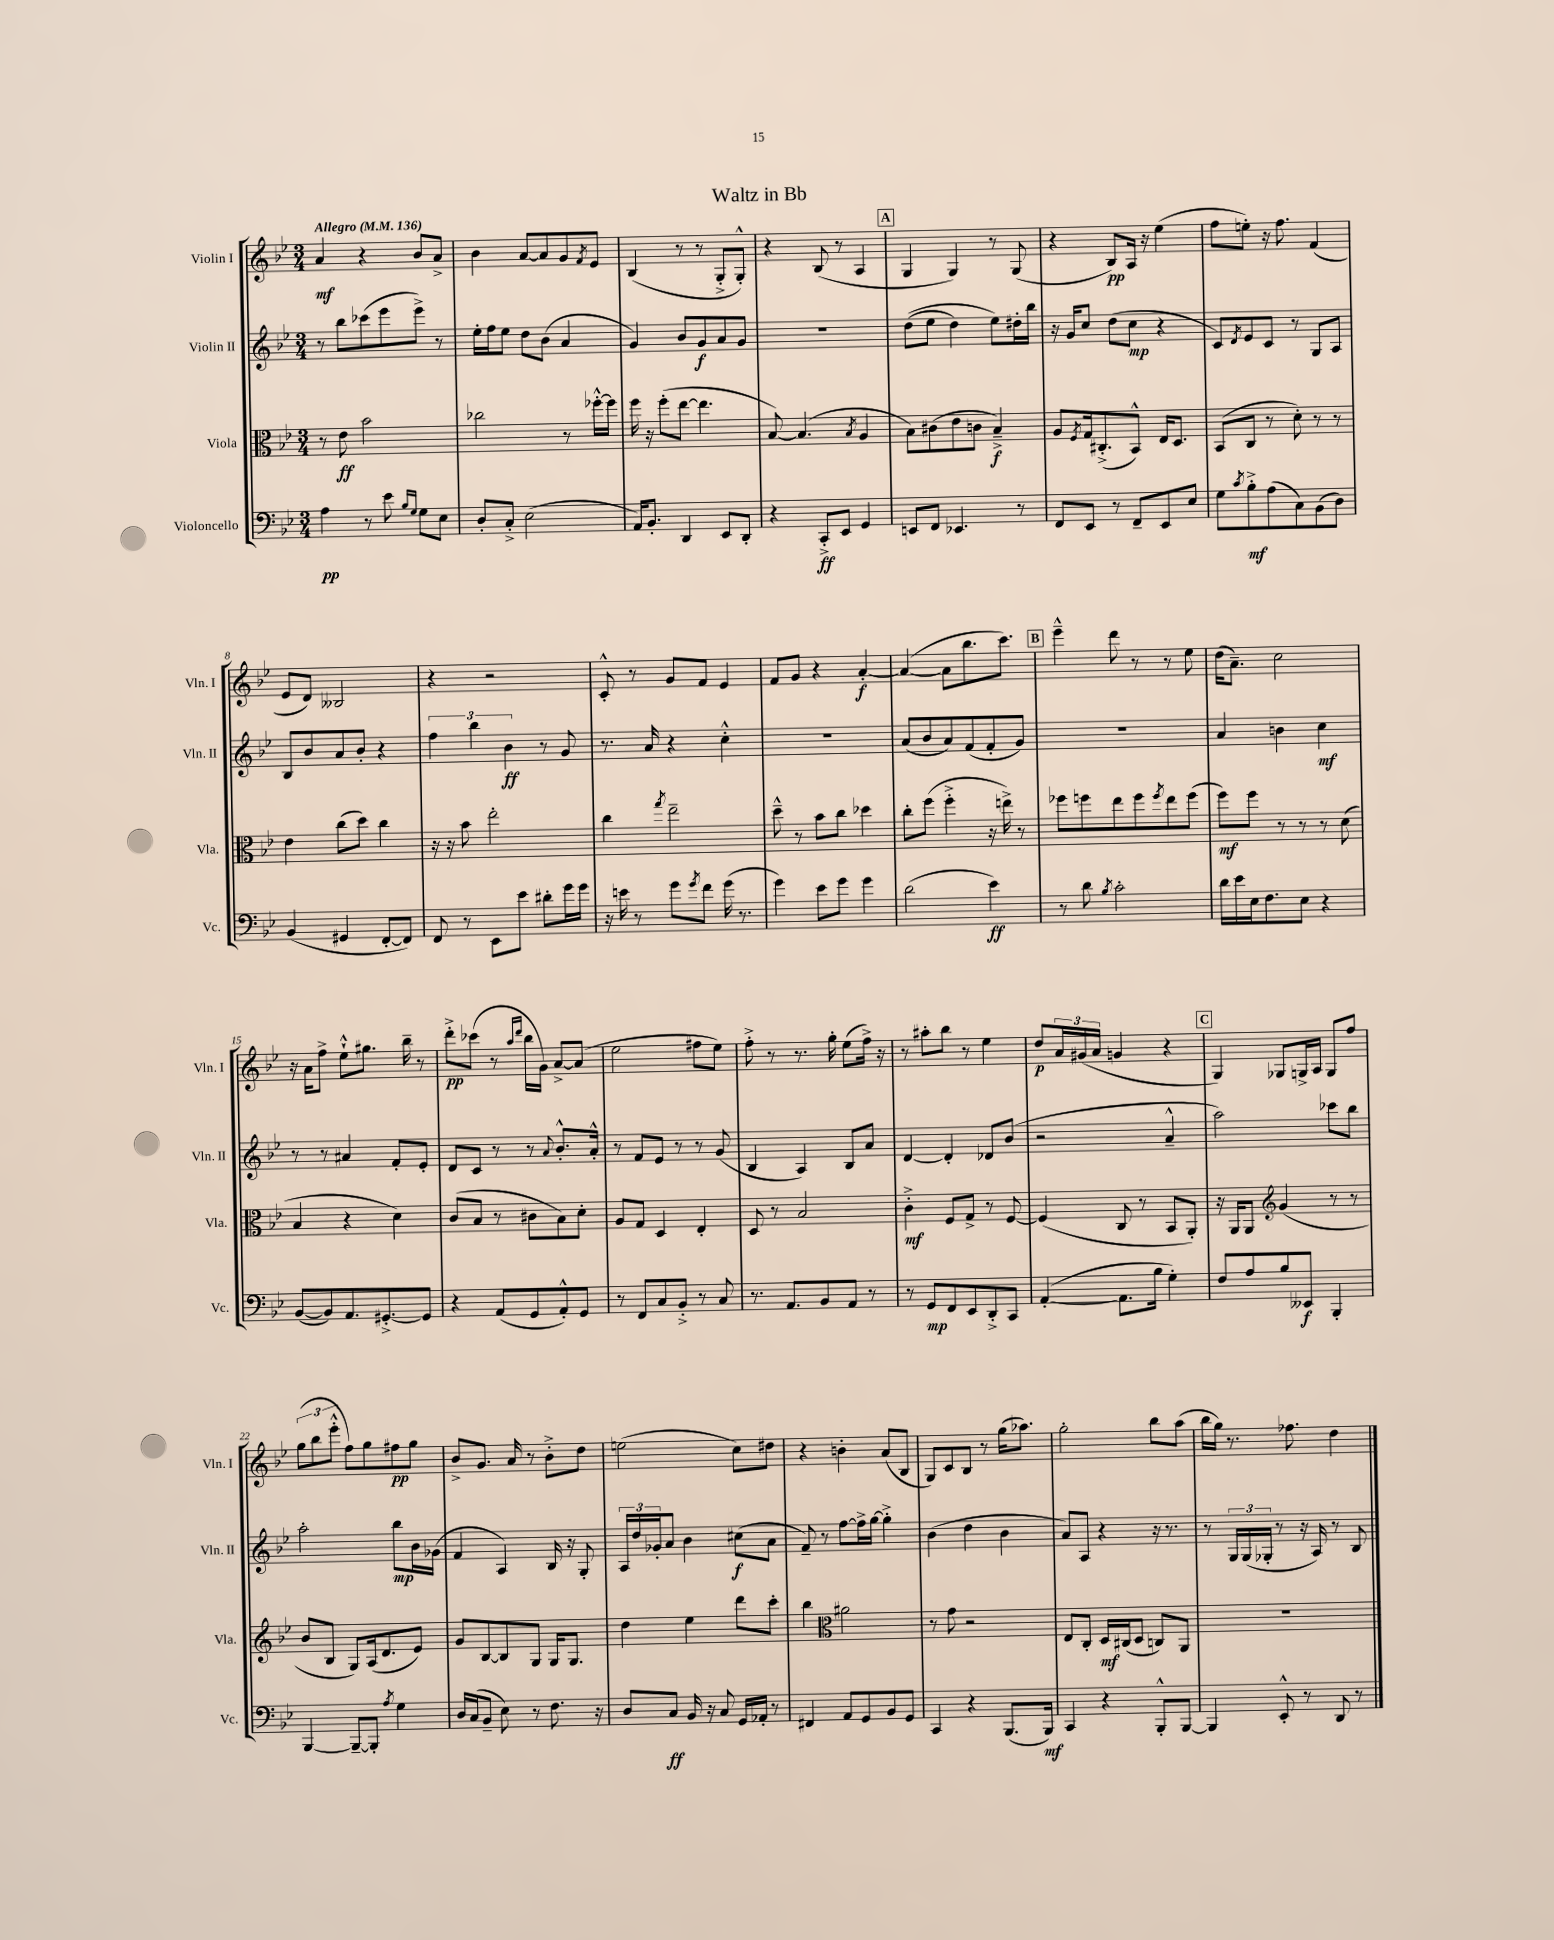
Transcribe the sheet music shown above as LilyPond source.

\header { title = "Waltz in Bb" }
<<
\new StaffGroup <<
\new Staff = "s0" \with { instrumentName = "Violin I" shortInstrumentName = "Vln. I" } {
    \clef treble \key bes \major \numericTimeSignature \time 3/4 \tempo "Allegro" 4 = 136
    a'4\mf r4 bes'8 a'8-> |
    bes'4 a'8~ a'8 g'8 \acciaccatura { f'8 } ees'8 |
    bes4( r8 r8 g8-.-> g8-.-^) |
    r4 bes8( r8 a4 |
    \mark \markup { \box "A" } g4 g4) r8 g8( |
    r4 bes8\pp) a16 r16 ees''4( |
    f''8 e''8-.) r16 f''8. f'4( |
    ees'8 d'8) beses2 |
    r4 r2 |
    c'8-.-^ r8 g'8 f'8 ees'4 |
    f'8 g'8 r4 a'4~-.\f |
    a'4~( a'8 bes''8. c'''8.) |
    \mark \markup { \box "B" } ees'''4---^ d'''8 r8 r8 ees''8 |
    d''16( a'8.--) c''2 |
    r16 a'16 f''8-> ees''8-!-^ gis''8. bes''16-- r8 |
    d'''8-.->\pp ces'''8( r8 \grace { a''16 d'''16 } bes''16 g'16) a'8~-> a'8( |
    ees''2 fis''8 ees''8) |
    f''8-.-> r8 r8. g''16-. ees''8( f''16->) r16 |
    r8 ais''8-. bes''8 r8 ees''4 |
    d''8\p \tuplet 3/2 { a'16 gis'16( a'16 } g'4 r4 |
    \mark \markup { \box "C" } g4) ges8 g16-> a16 g8 f''8 |
    \tuplet 3/2 { g''8( bes''8 ees'''8-.-^ } f''8) g''8 fis''8\pp g''8 |
    bes'8-> g'8. a'16 r8 bes'8-.-> d''8 |
    e''2( c''8) dis''8 |
    r4 b'4-. a'8( bes8 |
    g8) c'8 bes8 r8 g''16( aes''8.) |
    g''2-. bes''8 a''8( |
    bes''16 g''16) r8. fes''8. d''4 \bar "|." |
}
\new Staff = "s1" \with { instrumentName = "Violin II" shortInstrumentName = "Vln. II" } {
    \clef treble \key bes \major \numericTimeSignature \time 3/4
    r8 bes''8 ces'''8( ees'''8 ees'''8->) r8 |
    ees''16-. f''16 ees''8 d''8 bes'8( a'4 |
    g'4) bes'8 g'8\f a'8 g'8 |
    R2. |
    \mark \markup { \box "A" } d''8(\( ees''8 d''4) ees''8\) dis''16-. bes''16 |
    r16 g'16 c''8 d''8( c''8\mp r4 |
    c'8) \acciaccatura { d'8 } ees'8 c'8 r8 g8 a8 |
    bes8 bes'8 a'8 bes'8-. r4 |
    \tuplet 3/2 { f''4 bes''4 bes'4\ff } r8 g'8 |
    r8. a'16 r4 c''4-.-^ |
    R2. |
    a'8( bes'8 a'8) f'8( f'8-. g'8) |
    \mark \markup { \box "B" } R2. |
    a'4 b'4 c''4\mf |
    r8 r8 ais'4 f'8-. ees'8-. |
    d'8 c'8 r8 r8 \appoggiatura { a'8 } bes'8.-.-^ a'16-.-^ |
    r8 f'8 ees'8 r8 r8 g'8( |
    bes4 a4) bes8 a'8 |
    d'4~ d'4-. des'8 bes'8( |
    r2 a'4---^ |
    \mark \markup { \box "C" } a''2) ces'''8 bes''8 |
    a''2-. bes''8\mp bes'16 ges'16( |
    f'4 a4) bes16 r16 g8-. |
    \tuplet 3/2 { a16 d''16 ges'16-. } a'8 bes'4 cis''8\f( a'8 |
    f'8--) r8 f''8~ f''16-> g''16~ g''4-.-> |
    bes'4( d''4 bes'4 |
    a'8) a8 r4 r16 r8. |
    r8 \tuplet 3/2 { g16 g16( ges16-. } r8 r16 a16) r8 bes8 \bar "|." |
}
\new Staff = "s2" \with { instrumentName = "Viola" shortInstrumentName = "Vla." } {
    \clef alto \key bes \major \numericTimeSignature \time 3/4
    r8 ees'8\ff bes'2 |
    ces''2 r8 fes''16~-.-^ fes''16 |
    f''16 r16 f''8-.( ees''8~ ees''4. |
    bes8~) bes4.( \acciaccatura { bes8 } a4 |
    \mark \markup { \box "A" } bes8) cis'8( ees'8 c'8 bes4--->\f) |
    a8 \acciaccatura { f8 } g16 cis8.-.->( bes,8-^) ees16 d8. |
    bes,8( c8 r8 d'8-.) r8 r8 |
    ees'4 c''8( d''8) c''4 |
    r16 r16 bes'8 ees''2-. |
    c''4 \acciaccatura { g''8 } ees''2-- |
    d''8---^ r8 bes'8 c''8 des''4 |
    c''8-. f''8( f''4-.-> r16 e''16->) r8 |
    \mark \markup { \box "B" } fes''8 f''8 ees''8 f''8 \acciaccatura { f''8 } ees''8 f''8( |
    f''8\mf) f''8 r8 r8 r8 d'8( |
    bes4 r4 d'4) |
    c'8( bes8 r8 cis'8 bes8) d'8-. |
    a8 g8 d4 ees4-. |
    d8 r8 bes2 |
    c'4-.->\mf f8 g8-> r8 f8~ |
    f4( c8 r8 bes,8 a,8-.) |
    \mark \markup { \box "C" } r16 a,16 a,8 \clef treble g'4( r8 r8 |
    bes'8 bes8 g8) a16( d'8. ees'8) |
    g'8 bes8~ bes8 g8 g16 g8. |
    d''4 ees''4 d'''8 c'''8-. |
    bes''4 \clef alto ais'2 |
    r8 g'8 r2 |
    ees8 c8-. d16\mf cis16( d8 c8) a,8 |
    R2. \bar "|." |
}
\new Staff = "s3" \with { instrumentName = "Violoncello" shortInstrumentName = "Vc." } {
    \clef bass \key bes \major \numericTimeSignature \time 3/4
    a4\pp r8 ees'8 \grace { bes16 g16 } g8 ees8 |
    d8-. c8-.-> ees2( |
    a,16) bes,8.-. d,4 ees,8 d,8-. |
    r4 c,8-.->\ff ees,8 g,4 |
    \mark \markup { \box "A" } e,8 f,8 ees,4. r8 |
    f,8 ees,8 r8 f,8-- ees,8 ees8 |
    g8 \acciaccatura { c'8 } bes8-.->\mf a8( c8) bes,8( d8) |
    bes,4( gis,4 f,8~-. f,8) |
    f,8 r8 ees,8 ees'8 dis'8-. g'16 g'16 |
    r16 e'16 r8 g'8 \acciaccatura { g'8 } f'8 g'16( r8. |
    g'4) ees'8 g'8 g'4 |
    d'2( ees'4\ff) |
    \mark \markup { \box "B" } r8 d'8 \acciaccatura { bes8 } c'2-. |
    d'16 ees'16 ees16 f8. ees8 r4 |
    bes,8~( bes,8) a,8. gis,8.~-.-> gis,8 |
    r4 a,8( g,8 a,8-.-^) g,8 |
    r8 f,8 c8 bes,8-.-> r8 c8 |
    r8. a,8. bes,8 a,8 r8 |
    r8 g,8\mp f,8 ees,8 d,8-.-> c,8 |
    a,4~-.( a,8. bes16 g4-.) |
    \mark \markup { \box "C" } f8 a8 bes8 eeses,8\f bes,,4-. |
    bes,,4~ bes,,8~-- bes,,8-. \acciaccatura { a8 } g4 |
    d16 c16( bes,8-- ees8) r8 f8. r16 |
    d8 c8\ff bes,16 r16 c8 g,16 aes,16-. r8 |
    fis,4 a,8 g,8 bes,8 g,8 |
    c,4 r4 bes,,8.( bes,,16\mf) |
    c,4 r4 bes,,8-.-^ bes,,8~ |
    bes,,4 ees,8-.-^ r8 d,8 r8 \bar "|." |
}
>>
>>
